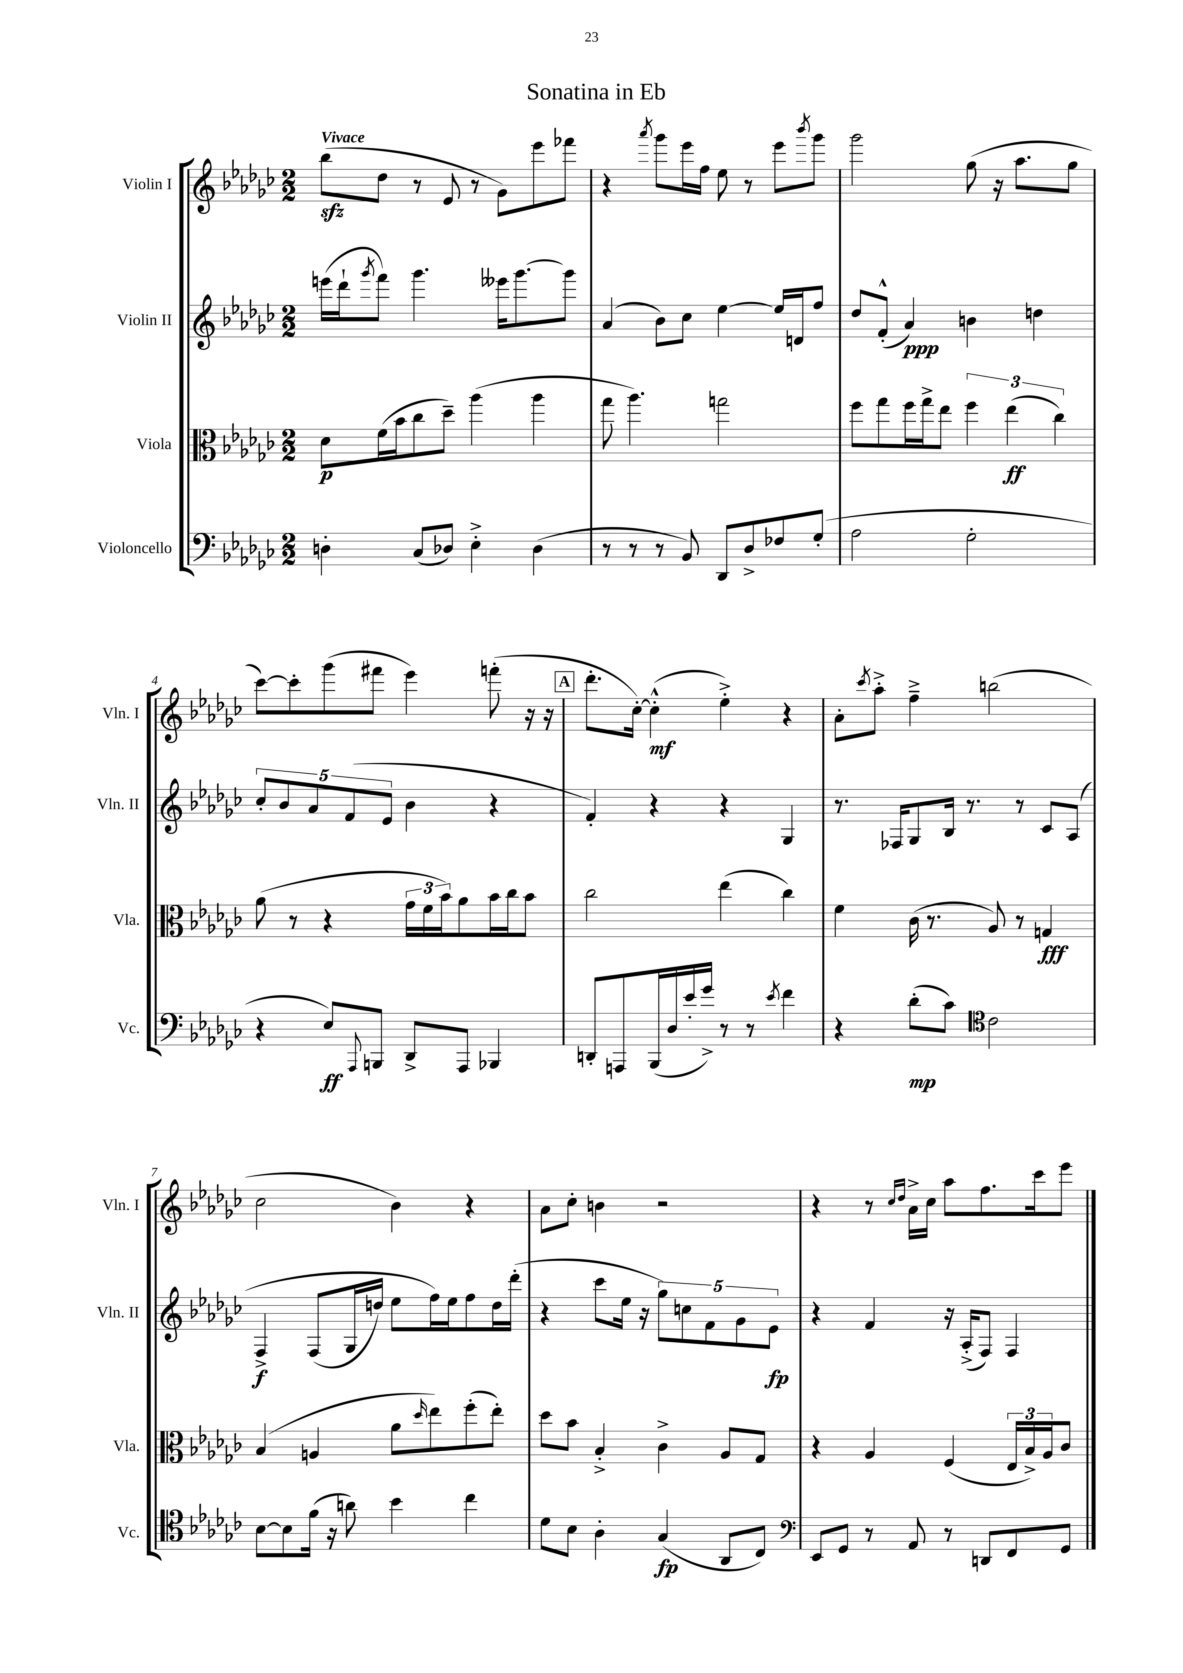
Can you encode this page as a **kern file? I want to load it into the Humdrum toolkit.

**kern	**kern	**kern	**kern
*staff4	*staff3	*staff2	*staff1
*clefF4	*clefC3	*clefG2	*clefG2
*k[b-e-a-d-g-c-]	*k[b-e-a-d-g-c-]	*k[b-e-a-d-g-c-]	*k[b-e-a-d-g-c-]
*M2/2	*M2/2	*M2/2	*M2/2
4D'	8d-	(16eee	(8bb-
.	.	16ddd-`	.
.	.	8qggg-	.
.	(16f	8fff)	8dd-
.	16b-	.	.
(8C-	8cc-	4.ggg-	8r
8D-)	8dd-~)	.	8e-
4E-'^	(4aa-	.	8r
.	.	16eee--	8g-)
.	.	[8.ggg-	.
(4D-	4aa-	.	8eee-
.	.	8ggg-]	8fff-
=	=	=	=
8r	8gg-	(4a-	4r
8r	4.aa-)	.	.
.	.	.	8qaaa-
8r	.	8b-)	8ggg-
8BB-)	.	8cc-	16eee-
.	.	.	16ff
8DD-	2gg	[4ee-	8ee-
8D-^	.	.	8r
8F-	.	16ee-]	8eee-
.	.	16d	.
.	.	.	8qbbb-
(8G-'	.	8ff	8ggg-
=	=	=	=
2A-	8ff	8dd-	2ggg-
.	8gg-	(8f'^^	.
.	16ff	4a-)	.
.	16gg-^	.	.
.	8ee-	.	.
2G-'	6ff	4b	(8gg-
.	.	.	16r
.	(6ee-	.	.
.	.	.	8.aa-
.	.	4dd	.
.	6cc-)	.	.
.	.	.	8gg-
=	=	=	=
4r	(8a-	10cc-'	[8ccc-)
.	.	10b-	.
.	8r	.	8ccc-']
.	.	10a-	.
8E-)	4r	.	(8ggg-
.	.	(10f	.
8qqAAA-	.	.	.
8BBB	.	.	8fff#
.	.	10e-	.
8DD-^	24g-	4b-	4eee-)
.	24f	.	.
.	24b-)	.	.
8AAA-	8a-	.	.
4BBB-	16b-	4r	(8fff'
.	16cc-	.	.
.	8b-	.	16r
.	.	.	16r
=	=	=	=
8DD'	2cc-	4f')	8.ddd-'
8AAA	.	.	.
.	.	.	[16cc-')
(16BBB-	.	4r	(4cc-'^^]
16D-	.	.	.
16e-'	.	.	.
16g-^)	.	.	.
8r	(4ee-	4r	4ee-'^)
8r	.	.	.
8qe-	.	.	.
4f	4cc-)	4G-	4r
=	=	=	=
4r	4f	8.r	8a-'
.	.	.	8qccc-
.	.	.	8aa-'^
.	.	16F-	.
(8d-'	(16c-	8G-	4ff~^
.	8.r	.	.
8c-)	.	16B-	.
.	.	8.r	.
*clefC4	*	*	*
2c-	8A-)	.	(2bb
.	8r	8r	.
.	4G	8c-	.
.	.	&(8A-	.
=	=	=	=
[8B-	(4B-	4F^	2cc-
8B-]	.	.	.
(16f	4A	(8F	.
16r	.	.	.
8a)	.	16G-	.
.	.	16dd)	.
4b-	8a-	8ee-	4b-)
.	16qqdd-	.	.
.	8ee-)	16ff&)	.
.	.	16ee-	.
4cc-	(8ff'	8ff	4r
.	8ee-')	16dd	.
.	.	(16ddd-'	.
=	=	=	=
8d-	8dd-	4r	8a-
8B-	8b-	.	8cc-'
4A-'	4B-'^	8ccc-	4b
.	.	16ee-	.
.	.	16r	.
(4G-	4c-^	10gg-)	2r
.	.	10cc	.
.	.	10f	.
8AA-	8A-	.	.
.	.	10g-	.
8C-)	8G-	.	.
.	.	10e-	.
=	=	=	=
*clefF4	*	*	*
8EE-	4r	4r	4r
8GG-	.	.	.
8r	4A-	4f	8r
.	.	.	16qqcc-
.	.	.	16qqdd-
8AA-	.	.	16a-^
.	.	.	16cc-
8r	(4F	16r	8aa-
.	.	(16A-'^	.
8DD	.	8F)	8.ff
8FF	24E-	4F	.
.	24B-^)	.	.
.	.	.	16ccc-
.	24A-	.	.
8GG-	8c-	.	8eee-
==	==	==	==
*-	*-	*-	*-
